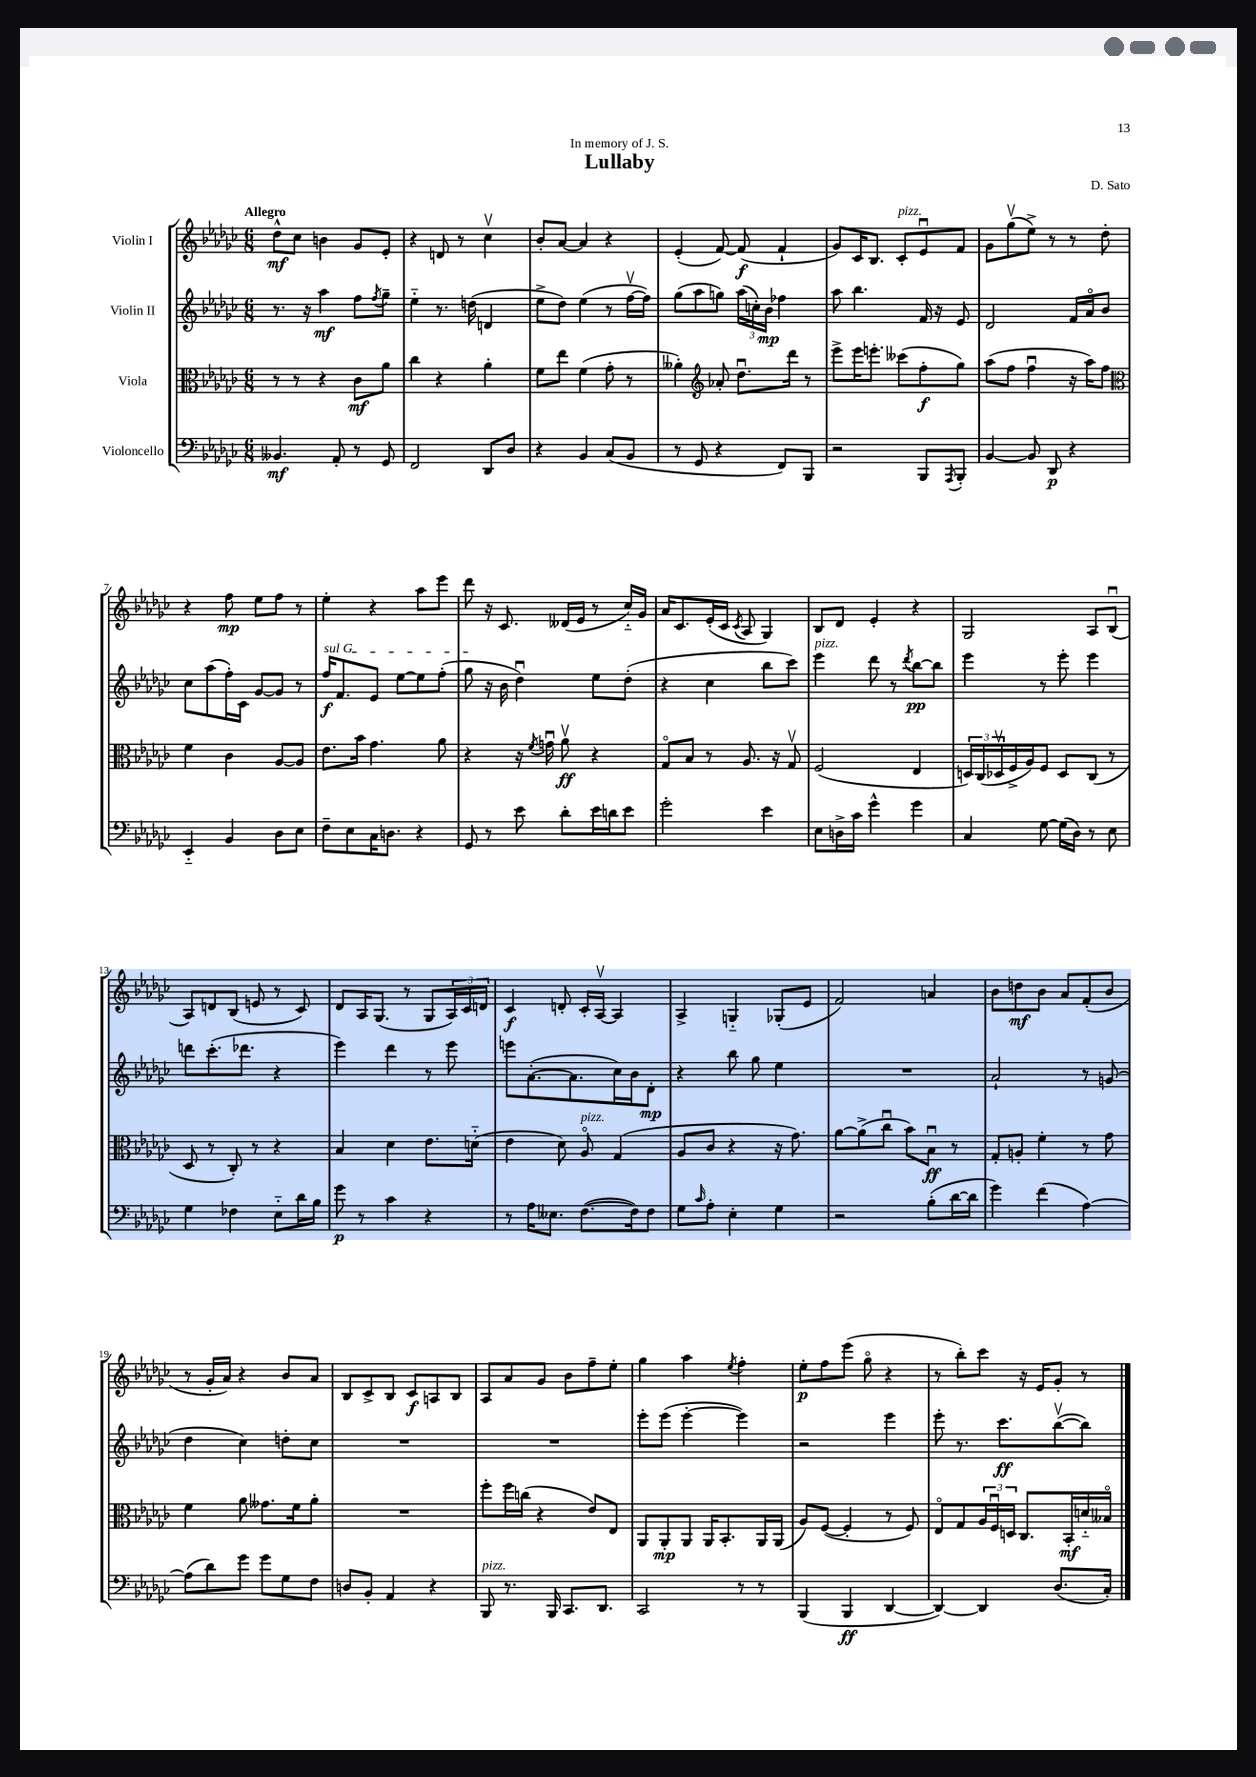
\header { title = "Lullaby" composer = "D. Sato" dedication = "In memory of J. S." }
<<
\new StaffGroup <<
\new Staff = "s0" \with { instrumentName = "Violin I" } {
    \clef treble \key ges \major \numericTimeSignature \time 6/8 \tempo "Allegro"
    des''8-^\mf ces''8 b'4 ges'8 ees'8-. |
    r4 d'8 r8 ces''4\upbow |
    bes'8-. aes'8~ aes'4 r4 |
    ees'4-.( f'8~) f'8\f( f'4-! |
    ges'8) ces'16 bes8. ces'8-.^\markup { \italic "pizz." } ees'8\downbow f'8 |
    ges'8 ges''8\upbow( ees''8->) r8 r8 des''8-. |
    r4 f''8\mp ees''8 f''8 r8 |
    ees''4-. r4 aes''8 ees'''8 |
    des'''8 r16 ces'8. deses'16( ees'16 r8 ces''16-_) ges'16 |
    aes'16 ces'8. ees'16-.( ces'16 \acciaccatura { ces'8 } aes8 ges4) |
    bes8 des'8 ees'4-. r4 |
    ges2 aes8 bes8\downbow( |
    aes8) d'8 bes8( e'8 r8 ces'8) |
    des'8 aes16 ges8.( r8 ges8 \tuplet 3/2 { aes16) ces'16 d'16 } |
    ces'4\f d'8-. ces'16-. aes16~\upbow aes4 |
    aes4-> g4-_ ges8-.( ees'8 |
    f'2) a'4 |
    bes'8 d''8\mf bes'8 aes'8 f'8-.( bes'8 |
    r8 ges'16-. aes'16) r4 bes'8 aes'8 |
    bes8 ces'8-> bes8 ces'8\f a8 bes8 |
    aes8 aes'8 ges'8 bes'8 f''8-- ees''8-. |
    ges''4 aes''4 \acciaccatura { ees''8 } f''4-. |
    ees''8-.\p f''8 ees'''8( ges''8\flageolet r4 |
    r8 bes''8-.) ces'''8 r16 ees'16 ges'8-. r8 \bar "|." |
}
\new Staff = "s1" \with { instrumentName = "Violin II" } {
    \clef treble \key ges \major \numericTimeSignature \time 6/8
    r8. r16 aes''4\mf f''8 \acciaccatura { f''8 } ges''8-- |
    ees''4-_ r8. d''16( d'4 |
    ees''8-> des''8) ees''4( r8 f''16~\upbow f''16) |
    ges''8( aes''8 g''8) \tuplet 3/2 { aes''16( c''16-.) bes'16\mp } fes''4 |
    aes''8 bes''4. f'16 r16 ees'8 |
    des'2 f'16 aes'16\flageolet bes'8 |
    ces''8 aes''8( f''16-.) ces'16 ges'8~ ges'8 r8 |
    \once \override TextSpanner.bound-details.left.text = \markup { \italic "sul G" } f''16\f\startTextSpan f'8. ees'8 ees''8~ ees''8 f''8-.( |
    ges''8\stopTextSpan r16 bes'16 des''4\downbow) ees''8 des''8-.( |
    r4 ces''4 bes''8 ces'''8) |
    ees'''4^\markup { \italic "pizz." } des'''8 r8 \acciaccatura { des'''8 } bes''8~\pp bes''8 |
    ees'''4 r8 ees'''8-. ees'''4 |
    d'''8 ces'''8.-.( des'''8. r4 |
    ees'''4) des'''4 r8 ees'''8 |
    e'''8 aes'8.~-.( aes'8. ces''16) bes'16 des'8-.\mp |
    r4 bes''8 ges''8 ees''4 |
    R2. |
    aes'2-! r8 g'8( |
    des''4 ces''4) d''8-. ces''8 |
    R2. |
    R2. |
    ees'''8-. ees'''8( ees'''4~-. ees'''4) |
    r2 ees'''4 |
    ees'''8-. r8. ces'''8.\ff bes''8~\upbow( bes''8) \bar "|." |
}
\new Staff = "s2" \with { instrumentName = "Viola" } {
    \clef alto \key ges \major \numericTimeSignature \time 6/8
    r8 r8 r4 ces'8\mf aes'8 |
    ces''4 r4 aes'4-. |
    f'8 ees''8 f'4( ges'8-. r8 |
    aeses'4-.) \clef treble aes'8-. des''8.\downbow des'''16 r8 |
    ees'''8-> ees'''16 e'''8.-. ceses'''8( f''8-.\f ges''8) |
    aes''8( f''8 f''4\downbow r16 aes''16) f''8 |
    \clef alto f'4 ces'4 aes8~ aes8 |
    ees'8. bes'16 ges'4. aes'8 |
    r4 r16 \acciaccatura { f'8 } g'16\downbow aes'8\upbow\ff r4 |
    ges8\flageolet bes8 r8 aes8. r16 ges8\upbow |
    f2( ees4 |
    \tuplet 3/2 { d16) ces16( des16\upbow } f16-> aes16) f8 des8 ces8( r8 |
    des8 r8 ces8-.) r8 r4 |
    bes4 des'4 ees'8. d'16-_( |
    ees'4 des'8) aes8\flageolet^\markup { \italic "pizz." } ges4( |
    aes8 ces'8 r4 r16 ges'8.) |
    aes'8~ aes'8->( ces''8\downbow bes'8) bes8\downbow\ff r8 |
    ges8-. a8-. f'4-. r8 ges'8 |
    f'4 aes'8 geses'8. f'16 aes'8-. |
    R2. |
    f''8-. f''16 c''16( r4 ees'8) ees8 |
    aes,8 aes,8-.\mp aes,8 aes,16 bes,8.-. aes,16 aes,16( |
    aes8) f8~( f4-. r8 f8) |
    ees8\flageolet ges8 \tuplet 3/2 { aes16 f16\downbow d16 } ces8. bes,16-.\mf d'16-_ beses16\flageolet \bar "|." |
}
\new Staff = "s3" \with { instrumentName = "Violoncello" } {
    \clef bass \key ges \major \numericTimeSignature \time 6/8
    beses,4.\mf aes,8-. r8 ges,8 |
    f,2 des,8 des8 |
    r4 bes,4 ces8( bes,8 |
    r8 ges,8 r4 f,8) bes,,8 |
    r2 bes,,8 \acciaccatura { aes,,8 } bes,,8-. |
    bes,4~ bes,8 des,8\p r4 |
    ees,4-_ bes,4 des8 ees8 |
    f8-- ees8 ces16 d8. r4 |
    ges,8 r8 ees'8 des'8-. ees'16 d'16 ees'8 |
    ges'2-. ees'4 |
    ees8 d16-> ces'16 ges'4-^ ges'4 |
    ces4 ges8~ ges16( des16) r8 ees8 |
    ges4 fes4 ees8-_ des'16 bes16 |
    ges'8\p r8 ces'4 r4 |
    r8 aes16 eeses8. f8.~( f16) f8 |
    ges8 \grace { ces'16 } aes8-. ees4-. ges4 |
    r2 bes8-.( des'16~ des'16 |
    ges'4) f'4( aes4~) |
    aes8( des'8) ges'8 ges'8 ges8 f8 |
    d8 bes,8-. aes,4 r4 |
    bes,,8^\markup { \italic "pizz." } r8. bes,,16 ces,8. des,8. |
    ces,2 r8 r8 |
    bes,,4( bes,,4\ff des,4~ |
    des,4~) des,4 des8.( ces16-.) \bar "|." |
}
>>
>>
